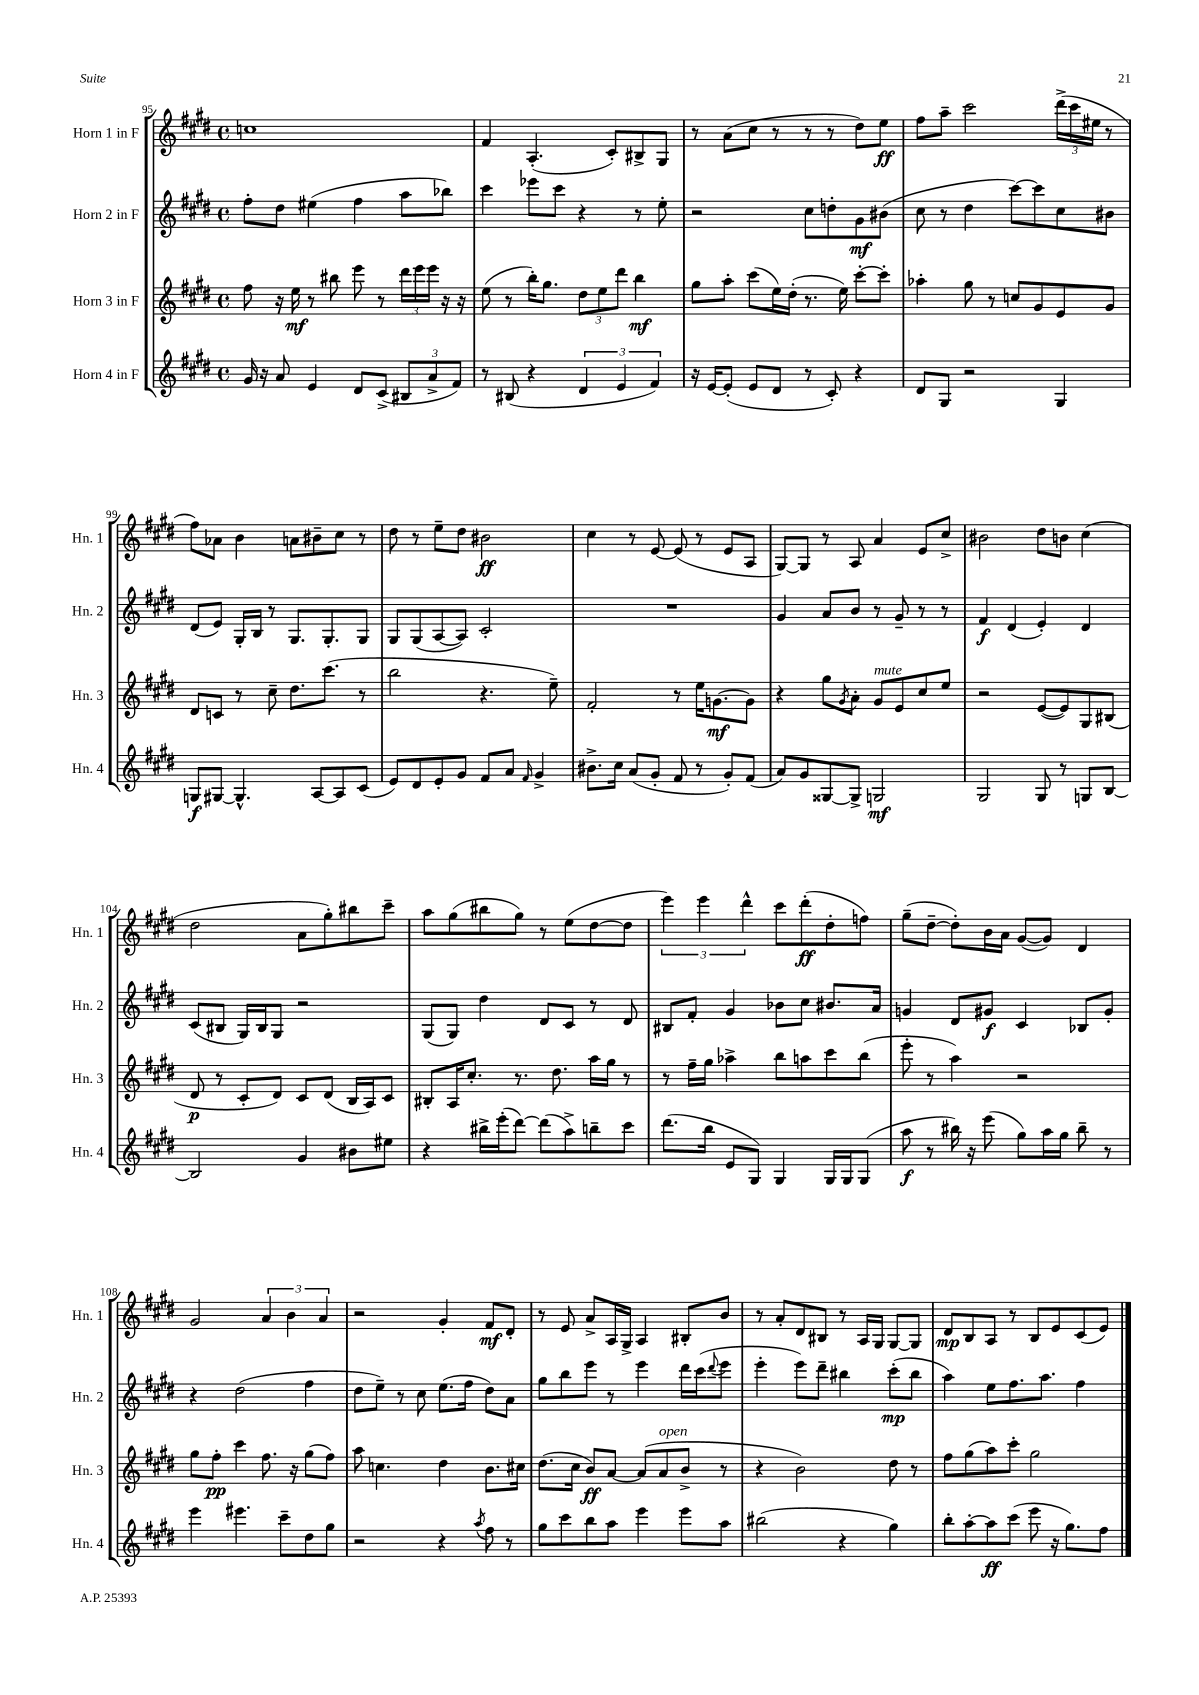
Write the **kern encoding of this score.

**kern	**dynam	**kern	**dynam	**kern	**dynam	**kern	**dynam
*part4	*part4	*part3	*part3	*part2	*part2	*part1	*part1
*staff4	*staff4	*staff3	*staff3	*staff2	*staff2	*staff1	*staff1
*I"Horn 4 in F	*	*I"Horn 3 in F	*	*I"Horn 2 in F	*	*I"Horn 1 in F	*
*I'Hn. 4	*	*I'Hn. 3	*	*I'Hn. 2	*	*I'Hn. 1	*
*clefG2	*	*clefG2	*	*clefG2	*	*clefG2	*
*k[f#c#g#d#]	*	*k[f#c#g#d#]	*	*k[f#c#g#d#]	*	*k[f#c#g#d#]	*
*M4/4	*	*M4/4	*	*M4/4	*	*M4/4	*
*met(c)	*	*met(c)	*	*met(c)	*	*met(c)	*
=95	=95	=95	=95	=95	=95	=95	=95
16g#/	.	8ff#\	.	8ff#'\L	.	1ccn	.
16r	.	.	.	.	.	.	.
8a/	.	16r	.	8dd#\J	.	.	.
.	.	16ee\	mf	.	.	.	.
4e/	.	8r	.	(4ee#X\	.	.	.
.	.	8bb#X\	.	.	.	.	.
8d#/L	.	8eee\	.	4ff#\	.	.	.
(8c#^/J	.	8r	.	.	.	.	.
12B#X/L	.	24ddd#\LL	.	8aa\L	.	.	.
.	.	24eee\	.	.	.	.	.
12a^/	.	24eee\JJ	.	.	.	.	.
.	.	16r	.	8bb-X\J)	.	.	.
12f#/J)	.	.	.	.	.	.	.
.	.	16r	.	.	.	.	.
=96	=96	=96	=96	=96	=96	=96	=96
8r	.	(8ee\	.	4ccc#\	.	4f#/	.
(8B#X/	.	8r	.	.	.	.	.
4r	.	16bb'\KL)	.	8eee-X\L	.	(4.A'/	.
.	.	8.gg#\J	.	.	.	.	.
.	.	.	.	8ccc#\J	.	.	.
6d#/	.	12dd#\L	.	4r	.	.	.
.	.	12ee\	.	.	.	.	.
.	.	.	.	.	.	8c#'/L)	.
6e/	.	12ddd#\J	.	.	.	.	.
.	.	4bb\	mf	8r	.	8B#X^/	.
6f#/)	.	.	.	.	.	.	.
.	.	.	.	8ee'\	.	8G#/J	.
=97	=97	=97	=97	=97	=97	=97	=97
16r	.	8gg#\L	.	2r	.	8r	.
[16e/KL	.	.	.	.	.	.	.
(8e'/J]	.	8aa'\J	.	.	.	(8a\L	.
8e/L	.	(8ccc#\L	.	.	.	8cc#\J	.
8d#/J	.	16ee\L)	.	.	.	8r	.
.	.	(16dd#'\JJ	.	.	.	.	.
8r	.	8.r	.	8cc#\L	.	8r	.
8c#'/)	.	.	.	8ddn'\	.	8r	.
.	.	16ee\)	.	.	.	.	.
4r	.	[8ccc#'\L	.	8g#\	mf	8dd#\L)	.
.	.	8ccc#'\J]	.	(8b#X\J	.	8ee\J	ff
=98	=98	=98	=98	=98	=98	=98	=98
8d#/L	.	4aa-X'\	.	8cc#\	.	8ff#\L	.
8G#/J	.	.	.	8r	.	8aa~\J	.
2r	.	8gg#\	.	4dd#\	.	2ccc#\	.
.	.	8r	.	.	.	.	.
.	.	8ccn/L	.	[8ccc#\L)	.	.	.
.	.	8g#/	.	8ccc#\]	.	.	.
4G#/	.	8e/	.	8cc#\	.	(24ddd#^\LL	.
.	.	.	.	.	.	24ccc#\	.
.	.	.	.	.	.	24ee#X\JJ	.
.	.	8g#/J	.	8b#X\J	.	8r	.
!!LO:LB:g=z
=99	=99	=99	=99	=99	=99	=99	=99
8Gn/L	f	8d#/L	.	(8d#/L	.	8ff#\L)	.
[8G#X/J	.	8cn/J	.	8e/J)	.	8a-X\J	.
4.G#^^/]	.	8r	.	16G#'/LL	.	4b\	.
.	.	.	.	16B/JJ	.	.	.
.	.	8cc#~\	.	8r	.	.	.
.	.	8.dd#\L	.	8.G#/L	.	8an\L	.
[8A/L	.	.	.	.	.	8b#X~\	.
.	.	(8.ccc#\J	.	8.G#'/	.	.	.
8A/]	.	.	.	.	.	8cc#\J	.
(8c#/J	.	8r	.	8G#/J	.	8r	.
=100	=100	=100	=100	=100	=100	=100	=100
8e/L)	.	2bb\	.	8G#/L	.	8dd#\	.
8d#/	.	.	.	(8G#/	.	8r	.
8e'/	.	.	.	[8A/	.	8ee~\L	.
8g#/J	.	.	.	8A/J])	.	8dd#\J	.
8f#/L	.	4.r	.	2c#'/	.	2b#X\	ff
8a/J	.	.	.	.	.	.	.
16qqf#/	.	.	.	.	.	.	.
4g#^/	.	.	.	.	.	.	.
.	.	8ee~\)	.	.	.	.	.
=101	=101	=101	=101	=101	=101	=101	=101
8.b#X^\L	.	2f#'/	.	1r	.	4cc#\	.
16cc#\Jk	.	.	.	.	.	.	.
(8a/L	.	.	.	.	.	8r	.
8g#'/J	.	.	.	.	.	[8e/	.
8f#/	.	8r	.	.	.	(8e/]	.
8r	.	16ee\KL	.	.	.	8r	.
.	.	[8.gn\	mf	.	.	.	.
8g#'/L)	.	.	.	.	.	8e/L	.
(8f#/J	.	8g\J]	.	.	.	8A/J	.
=102	=102	=102	=102	=102	=102	=102	=102
8a/L)	.	4r	.	4g#/	.	[8G#/L)	.
8g#/	.	.	.	.	.	8G#/J]	.
[8G##X/	.	8gg#\L	.	8a/L	.	8r	.
.	.	8qg#/	.	.	.	.	.
8G##^/J]	.	8a'\J	.	8b/J	.	8A/	.
!	!	!LO:TX:a:i:t=mute	!	!	!	!	!
2Gn/	mf	8g#/L	.	8r	.	4a/	.
.	.	8e/	.	8g#~/	.	.	.
.	.	8cc#/	.	8r	.	8e/L	.
.	.	8ee/J	.	8r	.	8cc#^/J	.
=103	=103	=103	=103	=103	=103	=103	=103
2G#/	.	2r	.	4f#/	f	2b#X\	.
.	.	.	.	(4d#/	.	.	.
8G#/	.	([8e/L	.	4e'/)	.	8dd#\L	.
8r	.	8e/])	.	.	.	8bn\J	.
8Gn/L	.	8G#/	.	4d#/	.	(4cc#\	.
[8B/J	.	(8B#X/J	.	.	.	.	.
!!LO:LB:g=z
=104	=104	=104	=104	=104	=104	=104	=104
2B/]	.	8d#/	p	(8c#/L	.	2dd#\	.
.	.	8r	.	8B#X/J	.	.	.
.	.	8c#'/L	.	16G#/LL)	.	.	.
.	.	.	.	16B#/J	.	.	.
.	.	8d#/J)	.	8G#/J	.	.	.
4g#/	.	8c#/L	.	2r	.	8a\L	.
.	.	(8d#/J	.	.	.	8gg#'\)	.
8b#X\L	.	16B/LL	.	.	.	8bb#X\	.
.	.	16A/J)	.	.	.	.	.
8ee#X\J	.	8c#/J	.	.	.	8ccc#~\J	.
=105	=105	=105	=105	=105	=105	=105	=105
4r	.	8B#X'/L	.	(8G#/L	.	8aa\L	.
.	.	16A/K	.	8G#/J)	.	(8gg#\	.
.	.	8.cc#'/J	.	.	.	.	.
16bb#X^\LL	.	.	.	4dd#\	.	8bb#X\	.
(16eee'\J	.	.	.	.	.	.	.
[8ddd#\J)	.	8.r	.	.	.	8gg#\J)	.
(8ddd#\L]	.	.	.	8d#/L	.	8r	.
.	.	8.dd#\	.	.	.	.	.
8aa^\)	.	.	.	8c#/J	.	(8ee\L	.
8bbn~\	.	16aa\LL	.	8r	.	[8dd#\	.
.	.	16gg#\JJ	.	.	.	.	.
8ccc#\J	.	8r	.	8d#/	.	8dd#\J]	.
=106	=106	=106	=106	=106	=106	=106	=106
(8.ddd#\L	.	8r	.	8B#X/L	.	6eee\)	.
.	.	16ff#~\LL	.	8f#'/J	.	.	.
.	.	.	.	.	.	6eee\	.
16bb\Jk	.	16gg#\JJ	.	.	.	.	.
8e/L	.	4aa-X^\	.	4g#/	.	.	.
.	.	.	.	.	.	6ddd#^^\	.
8G#/J)	.	.	.	.	.	.	.
4G#/	.	8bb\L	.	8b-X\L	.	8ccc#\L	.
.	.	8aan\	.	8cc#\J	.	(8ddd#'\	ff
16G#/LL	.	8ccc#\	.	8.b#X/L	.	8dd#'\	.
16G#/J	.	.	.	.	.	.	.
(8G#/J	.	(8bb\J	.	.	.	8ffn\J)	.
.	.	.	.	16a/Jk	.	.	.
=107	=107	=107	=107	=107	=107	=107	=107
8aa\	f	8eee'\	.	4gn/	.	(8gg#~\L	.
8r	.	8r	.	.	.	[8dd#~\J	.
16bb#X\)	.	4aa\)	.	8d#/L	.	8dd#'\L])	.
16r	.	.	.	.	.	.	.
(8eee\	.	.	.	8g#X/J	f	16b\L	.
.	.	.	.	.	.	16a\JJ	.
8gg#\L)	.	2r	.	4c#/	.	([8g#/L	.
16aa\L	.	.	.	.	.	8g#/J])	.
16gg#\JJ	.	.	.	.	.	.	.
8bb#~\	.	.	.	8B-X/L	.	4d#/	.
8r	.	.	.	8g#'/J	.	.	.
!!LO:LB:g=z
=108	=108	=108	=108	=108	=108	=108	=108
4eee\	.	8gg#\L	.	4r	.	2g#/	.
.	.	8ff#'\J	pp	.	.	.	.
4.eee#X\	.	4ccc#\	.	(2dd#\	.	.	.
.	.	8.ff#\	.	.	.	6a/	.
8ccc#~\L	.	.	.	.	.	.	.
.	.	.	.	.	.	6b\	.
.	.	16r	.	.	.	.	.
8dd#\	.	(8gg#\L	.	4ff#\	.	.	.
.	.	.	.	.	.	6a/	.
8gg#\J	.	8ff#\J)	.	.	.	.	.
=109	=109	=109	=109	=109	=109	=109	=109
2r	.	8aa\	.	8dd#\L	.	2r	.
.	.	4.ccn\	.	8ee~\J)	.	.	.
.	.	.	.	8r	.	.	.
.	.	.	.	8cc#\	.	.	.
4r	.	4dd#\	.	(8.ee\L	.	4g#'/	.
.	.	.	.	16ff#\Jk	.	.	.
8qaa/	.	.	.	.	.	.	.
8ff#\	.	8.b\L	.	8dd#\L)	.	8f#/L	mf
8r	.	.	.	8a\J	.	8d#'/J	.
.	.	16cc#X\Jk	.	.	.	.	.
=110	=110	=110	=110	=110	=110	=110	=110
8gg#\L	.	(8.dd#\L	.	8gg#\L	.	8r	.
8ccc#\	.	.	.	8bb\	.	8e/	.
.	.	16cc#\Jk	.	.	.	.	.
8bb\	.	8b/L)	ff	8eee\J	.	8a^/L	.
8aa\J	.	[8a/J	.	8r	.	16A/L	.
.	.	.	.	.	.	16G#^/JJ	.
4eee\	.	(8a/L]	.	4eee\	.	4A/	.
!	!	!LO:TX:a:i:t=open	!	!	!	!	!
.	.	8a/	.	.	.	.	.
8eee\L	.	8b^/J	.	16ddd#\LL	.	8B#X'/L	.
.	.	.	.	(16ccc#\J	.	.	.
.	.	.	.	8qqddd#/	.	.	.
8aa\J	.	8r	.	8eee\J	.	8b/J	.
=111	=111	=111	=111	=111	=111	=111	=111
(2bb#X\	.	4r	.	4eee'\	.	8r	.
.	.	.	.	.	.	8a'/L	.
.	.	2b\)	.	8eee\L)	.	8d#/	.
.	.	.	.	8ddd#~\J	.	8B#X/J	.
4r	.	.	.	4bb#X\	.	8r	.
.	.	.	.	.	.	16A/LL	.
.	.	.	.	.	.	16G#/JJ	.
4gg#\)	.	8dd#\	.	(8ccc#'\L	mp	[8G#/L	.
.	.	8r	.	8bb#\J	.	8G#/J]	.
=112	=112	=112	=112	=112	=112	=112	=112
8bb'\L	.	8ff#\L	.	4aa\)	.	8d#/L	mp
[8aa'\	.	(8gg#\	.	.	.	8B/	.
8aa\]	ff	8aa\)	.	8ee\L	.	8A/J	.
(8ccc#\J	.	8ccc#'\J	.	8.ff#\	.	8r	.
8eee\	.	2gg#\	.	.	.	8B/L	.
.	.	.	.	8.aa\J	.	.	.
16r	.	.	.	.	.	8e/	.
8.gg#\L)	.	.	.	.	.	.	.
.	.	.	.	4ff#\	.	(8c#/	.
8ff#\J	.	.	.	.	.	8e/J)	.
==	==	==	==	==	==	==	==
*-	*-	*-	*-	*-	*-	*-	*-
